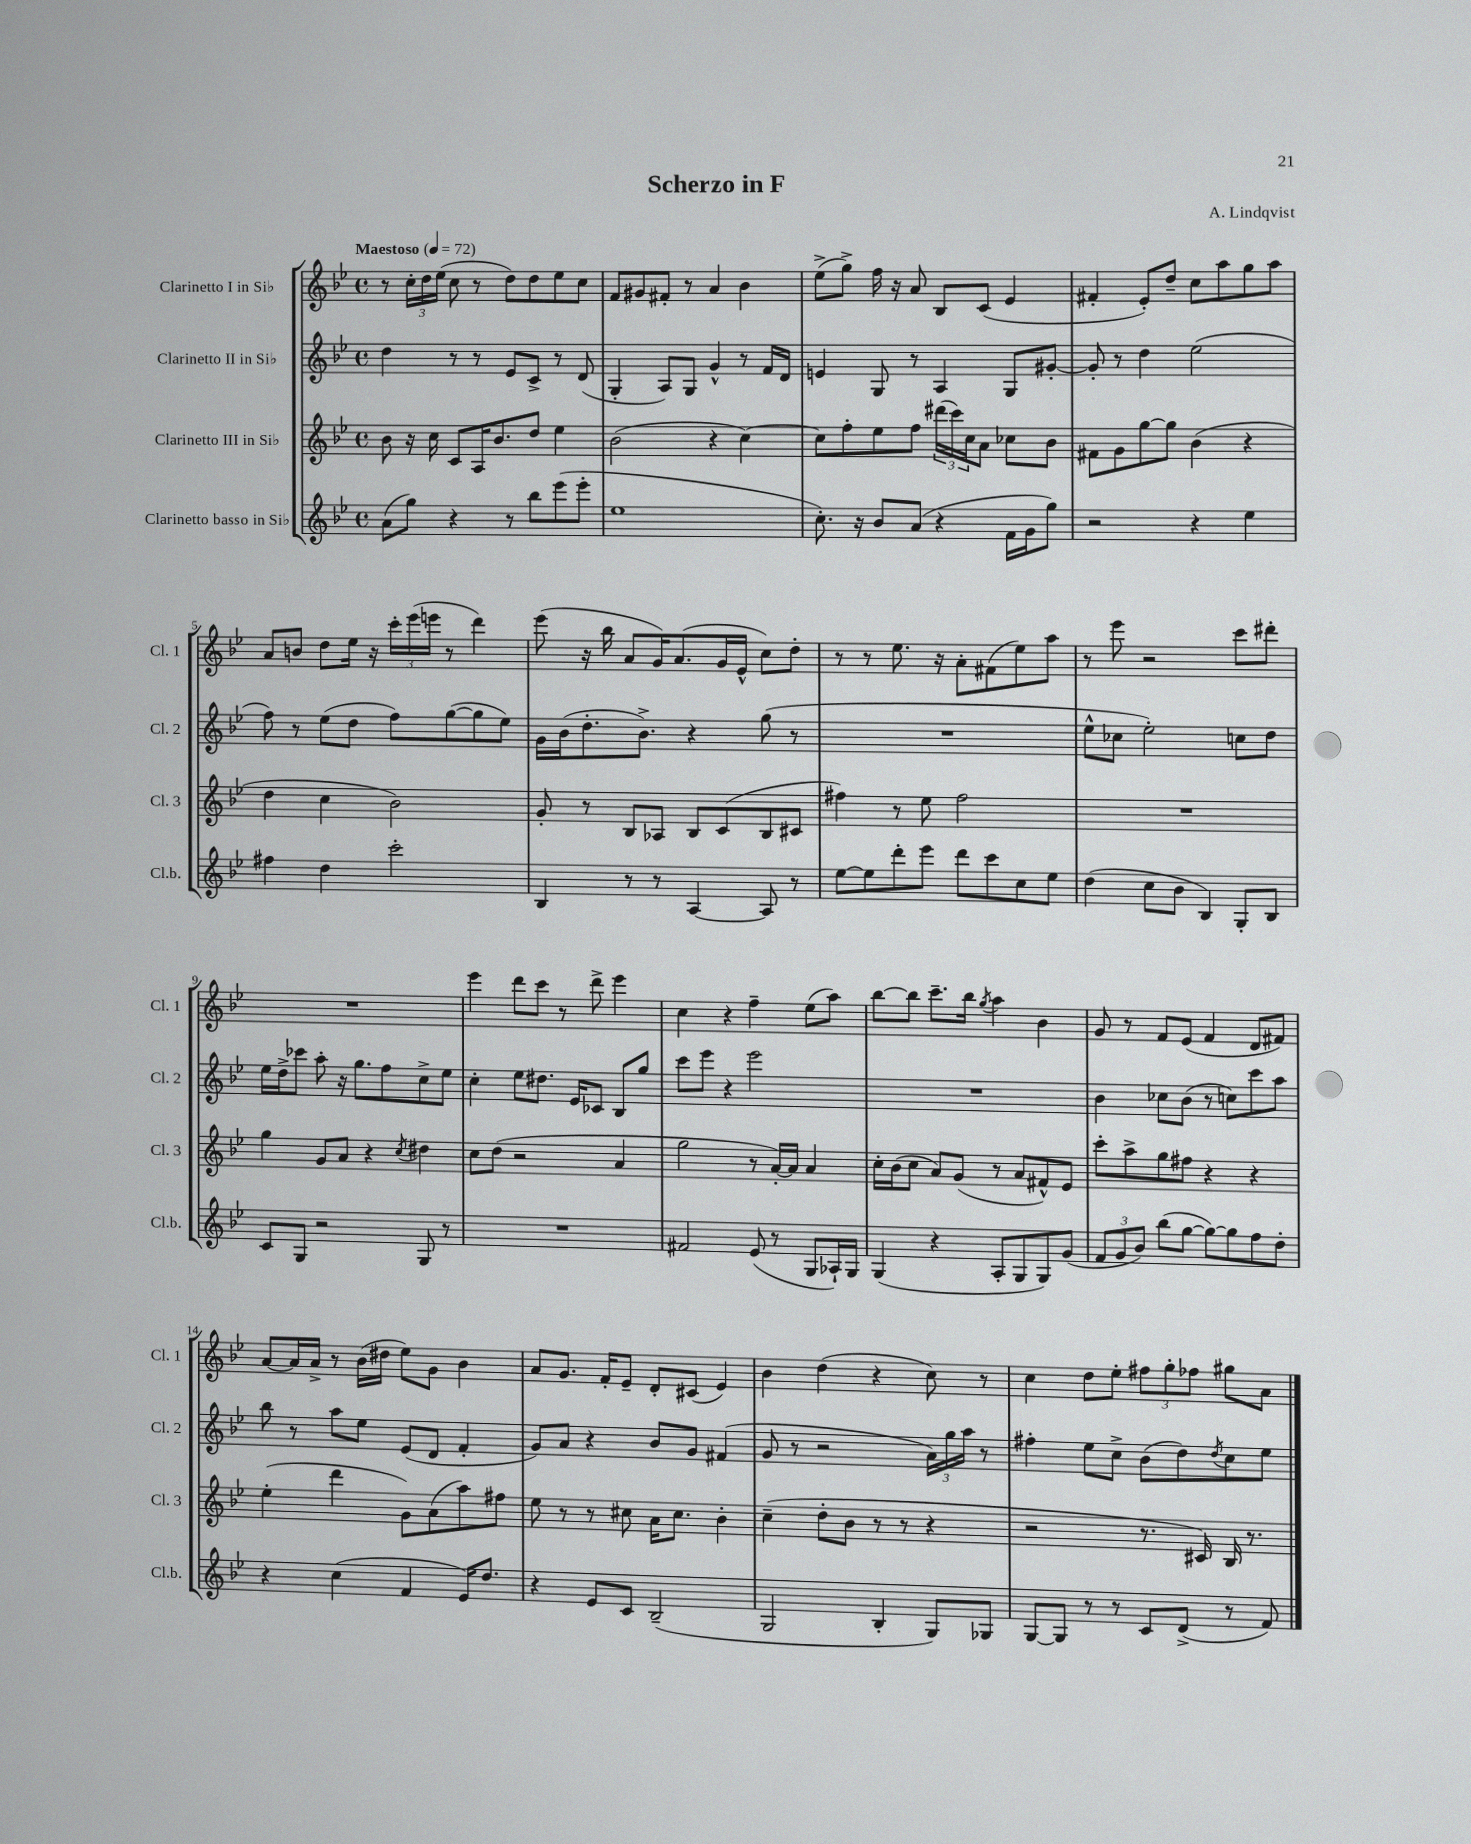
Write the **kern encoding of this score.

**kern	**kern	**kern	**kern
*staff4	*staff3	*staff2	*staff1
*clefG2	*clefG2	*clefG2	*clefG2
*k[b-e-]	*k[b-e-]	*k[b-e-]	*k[b-e-]
*M4/4	*M4/4	*M4/4	*M4/4
*met(c)	*met(c)	*met(c)	*met(c)
*MM72	*MM72	*MM72	*MM72
(8a\L	8b-\	4dd\	8r
8gg\J)	16r	.	24cc'\LL
.	.	.	24dd\
.	16cc\	.	.
.	.	.	(24ee-\JJ
4r	8c/L	8r	8cc\
.	16A/K	8r	8r
.	8.b-/	.	.
8r	.	8e-/L	8dd\L)
8bb-\L	8dd/J	8c^/J	8dd\
(8eee-\	4ee-\	8r	8ee-\
8eee-'\J	.	(8d/	8cc\J
=	=	=	=
1ee-	(2b-\	4G'/	8f/L
.	.	.	8g#/
.	.	8A/L)	8f#'/J
.	.	8G/J	8r
.	4r	4g^^/	4a/
.	[4cc\)	8r	4b-\
.	.	16f/LL	.
.	.	16d/JJ	.
=	=	=	=
8.cc'\)	8cc\]L	4e/	(8ee-^\L
.	8ff'\	.	8gg^\J)
16r	.	.	.
8b-/L	8ee-\	8G/	16ff\
.	.	.	16r
(8a/J	8ff\J	8r	8a/
4r	(24ddd#\LL	4A/	8B-/L
.	24ccc\)	.	.
.	24cc\J	.	.
.	8a\J	.	(8c/J
16f\LL	8cc-\L	8G/L	4e-/
16g\J	.	.	.
8gg\J)	8b-\J	[8g#'/J	.
=	=	=	=
2r	8f#\L	8g#'/]	4f#'/
.	8g\	8r	.
.	[8gg\	4dd\	8e-'/L)
.	8gg\]J	.	8dd~/J
4r	(4b-\	(2ee-\	8cc\L
.	.	.	8aa\
4ee-\	4r	.	8gg\
.	.	.	8aa\J
=	=	=	=
4ff#\	4dd\	8ff\)	8a/L
.	.	8r	8b/J
4dd\	4cc\	(8ee-\L	8dd\L
.	.	8dd\J	16ee-\Jk
.	.	.	16r
2ccc'\	2b-\)	8ff\L)	24ccc'\LL
.	.	.	(24eee-\
.	.	.	24eee\JJ
.	.	([8gg\	8r
.	.	8gg\]	4ddd\)
.	.	8ee-\J)	.
=	=	=	=
4B-/	8g'/	16g\LL	(8eee-\
.	.	(16b-\J	.
.	8r	8.dd'\	16r
.	.	.	16bb-\
8r	8B-/L	.	8a/L
.	.	8.b-^\J)	.
8r	8A-/J	.	16g/K)
.	.	.	(8.a/
[4A/	8B-/L	4r	.
.	(8c/	.	16g/L
.	.	.	16e-^^/JJ
8A/]	8B-/	(8gg\	8cc\L)
8r	8c#/J	8r	8dd'\J
=	=	=	=
[8ee-\L	4ff#\)	1r	8r
8ee-\]	.	.	8r
8ddd'\	8r	.	8.ee-\
8eee-\J	8ee-\	.	.
.	.	.	16r
8ddd\L	2ff#\	.	8a'\L
8ccc\	.	.	(8f#\
8cc\	.	.	8ee-\)
8ee-\J	.	.	8aa\J
=	=	=	=
(4dd\	1r	8ee-^^\L	8r
.	.	8cc-\J	8eee-\
8cc\L	.	2ee-'\)	2r
8b-\J	.	.	.
4B-/)	.	.	.
8G'/L	.	8cc\L	8ccc\L
8B-/J	.	8dd\J	8ddd#'\J
=	=	=	=
8c/L	4gg\	16ee-\LL	1r
.	.	16dd^\J	.
8G/J	.	8ccc-\J	.
2r	8g/L	8aa'\	.
.	8a/J	16r	.
.	.	8.gg\L	.
.	4r	.	.
.	.	8ff\	.
.	8qcc/	.	.
8G/	4dd#\	8cc^\	.
8r	.	8ee-\J	.
=	=	=	=
1r	8cc\L	4cc'\	4eee-\
.	(8dd\J	.	.
.	2r	8ee-\L	8ddd\L
.	.	8.dd#\J	8ccc\J
.	.	.	8r
.	.	16e-/LK	.
.	.	8c-/J	8ddd^\
.	4a/	8B-/L	4eee-\
.	.	8gg/J	.
=	=	=	=
2f#/	2gg\	8ccc\L	4cc\
.	.	8eee-\J	.
.	.	4r	4r
(8e-/	8r	2eee-\	4ff~\
8r	[16a'/LL)	.	.
.	16a/]JJ	.	.
8G/L	4a/	.	(8ee-\L
16A-`/L)	.	.	8aa\J)
16G/JJ	.	.	.
=	=	=	=
(4G/	16cc'\LL	1r	[8bb-\L
.	(16b-\J	.	.
.	8cc\J	.	8bb-\]J
4r	8a/L)	.	8.ccc~\L
.	(8g/J	.	.
.	.	.	16bb-\Jk
.	.	.	8qgg/
8A'/L	8r	.	4aa\
8G/	8a/L	.	.
8G/)	8f#^^/)	.	4b-\
(8g/J	8e-/J	.	.
=	=	=	=
12f/L	8ccc'\L	4b-\	8g/
12g/	.	.	.
.	8aa^\	.	8r
12b-/J)	.	.	.
(8bb-\L	8gg\	8cc-\L	8f/L
[8gg\J	8ff#\J	(8b-\J	(8e-/J
8gg\_L)	4r	8r	4f/
8gg\]	.	8cc\L)	.
8ff\	4r	8ccc\	8d/L
8dd'\J	.	8aa\J	8f#/J)
=	=	=	=
4r	(4ee-'\	8bb-\	[8a/L
.	.	8r	16a/]L
.	.	.	16a^/JJ
(4cc\	4ddd\	8aa\L	8r
.	.	8ee-\J	(16b-\LL
.	.	.	16dd#\JJ
4f/	8g\L)	(8e-/L	8ee-\L)
.	(8a\	8d/J	8g\J
16e-/LK)	8aa\)	4f'/	4b-\
8.dd/J	.	.	.
.	8ff#\J	.	.
=	=	=	=
4r	8ee-\	8g/L)	8a/L
.	8r	8a/J	8.g/J
8e-/L	8r	4r	.
.	.	.	16f'/LK
8c/J	8cc#\	.	8e-~/J
(2B-~/	16a\LK	8b-/L	8d'/L
.	8.cc#\J	.	.
.	.	8g/J	(8c#/J
.	4b-'\	(4f#/	4e-/)
=	=	=	=
2G/	(4cc~\	8g/	4b-\
.	.	8r	.
.	8dd'\L	2r	(4dd\
.	8b-\J	.	.
4B-'/	8r	.	4r
.	8r	.	.
8G/L)	4r	24a\LL)	8cc\)
.	.	24gg\	.
.	.	24aa\JJ	.
8G-/J	.	8r	8r
=	=	=	=
[8G/L	2r	4ff#'\	4cc\
8G/]J	.	.	.
8r	.	8ee-\L	8dd\L
8r	.	8cc^\J	8ee-'\J
8c/L	8.r	(8b-\L	12ff#\L
.	.	.	12gg'\
(8d^/J	.	8dd\)	.
.	.	.	12ff-\J
.	16c#/)	.	.
.	.	8qdd/	.
8r	16B-/	8cc\	8gg#\L
.	8.r	.	.
8f/)	.	8ee-\J	8a\J
==	==	==	==
*-	*-	*-	*-
